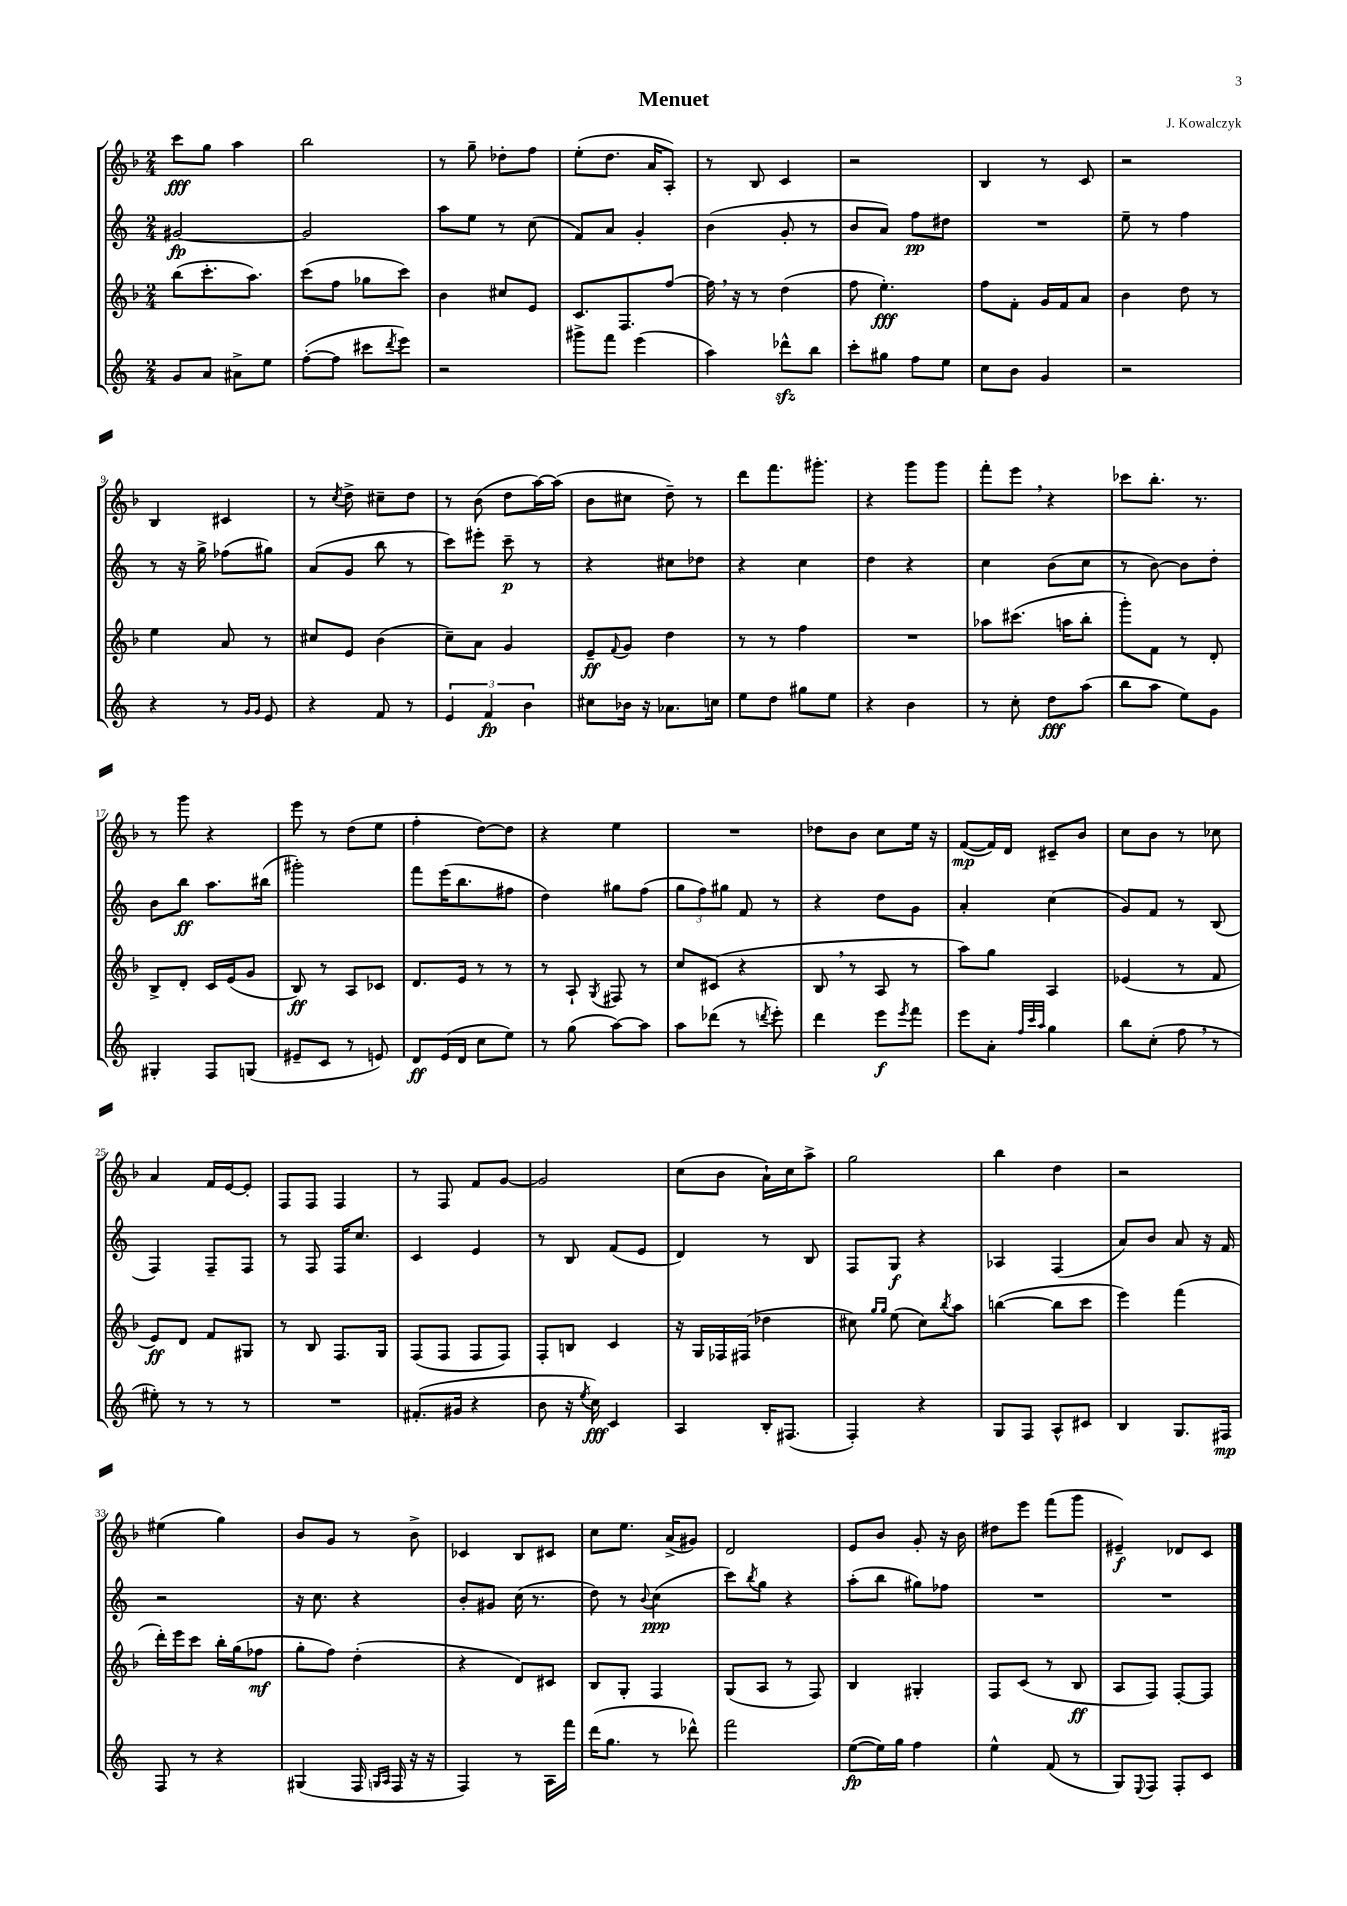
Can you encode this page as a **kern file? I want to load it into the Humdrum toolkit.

**kern	**kern	**kern	**kern
*staff4	*staff3	*staff2	*staff1
*clefG2	*clefG2	*clefG2	*clefG2
*k[]	*k[b-]	*k[]	*k[b-]
*M2/4	*M2/4	*M2/4	*M2/4
8g	(8bb-	[2g#	8ccc
8a	8.ccc'	.	8gg
8a#^	.	.	4aa
.	8.aa)	.	.
8ee	.	.	.
=	=	=	=
([8ff'	(8ccc	2g#]	2bb-
8ff]	8ff	.	.
8ccc#	8gg-	.	.
8qddd	.	.	.
8eee)	8ccc)	.	.
=	=	=	=
2r	4b-	8aa	8r
.	.	8ee	8gg~
.	8cc#	8r	8dd-'
.	8e	(8cc	8ff
=	=	=	=
8ggg#^	8.c	8f)	(8ee'
8fff	.	8a	8.dd
.	8.F	.	.
(4eee	.	4g'	.
.	.	.	16a
.	[8ff	.	8A')
=	=	=	=
4aa)	16ff]	(4b	8r
.	16r	.	.
.	8r	.	8B-
8ddd-^^	(4dd	8g'	4c
8bb	.	8r	.
=	=	=	=
8ccc'	8ff	8b	2r
8gg#	4.ee')	8a)	.
8ff	.	8ff	.
8ee	.	8dd#	.
=	=	=	=
8cc	8ff	2r	4B-
8b	8f'	.	.
4g	16g	.	8r
.	16f	.	.
.	8a	.	8c
=	=	=	=
2r	4b-	8ee~	2r
.	.	8r	.
.	8dd	4ff	.
.	8r	.	.
=	=	=	=
4r	4ee	8r	4B-
.	.	16r	.
.	.	16gg^	.
8r	8a	(8ff-	4c#
16qqg	.	.	.
16qqg	.	.	.
8e	8r	8gg#)	.
=	=	=	=
4r	8cc#	(8a	8r
.	.	.	8qcc
.	8e	8g	8dd^
8f	(4b-	8bb	8cc#~
8r	.	8r	8dd
=	=	=	=
6e	8cc~)	8ccc)	8r
.	8a	8eee#'	(8b-
6f	.	.	.
.	4g	8ccc~	8dd
6b	.	.	.
.	.	8r	[16aa)
.	.	.	(16aa]
=	=	=	=
8cc#	8e~	4r	8b-
.	8qqf	.	.
16b-	8g	.	8cc#
16r	.	.	.
8.a-	4dd	8cc#	8dd~)
.	.	8dd-	8r
16cc	.	.	.
=	=	=	=
8ee	8r	4r	8ddd
8dd	8r	.	8.fff
8gg#	4ff	4cc	.
.	.	.	8.ggg#'
8ee	.	.	.
=	=	=	=
4r	2r	4dd	4r
4b	.	4r	8ggg
.	.	.	8ggg
=	=	=	=
8r	8aa-	4cc	8fff'
8cc'	(8.ccc#	.	8eee
8dd	.	(8b	4r
.	16aa	.	.
(8aa	8bb-'	8cc	.
=	=	=	=
8bb	8ggg')	8r	8ccc-
8aa	8f	[8b)	8.bb-'
8ee)	8r	8b]	.
.	.	.	8.r
8g	8d'	8dd'	.
=	=	=	=
4G#'	8B-^	8b	8r
.	8d'	8bb	8ggg
8F	16c	8.aa	4r
.	(16e	.	.
(8G	8g	.	.
.	.	(16bb#	.
=	=	=	=
8e#~	8B-)	2ggg#')	8eee
8c	8r	.	8r
8r	8A	.	(8dd
8e)	8c-	.	8ee
=	=	=	=
8d	8.d	8fff	4ff'
(16e	.	(16eee	.
16d	16e	8.bb	.
8cc	8r	.	[8dd)
8ee)	8r	8ff#	8dd]
=	=	=	=
8r	8r	4dd)	4r
(8gg	8A`	.	.
.	8qG	.	.
[8aa)	8F#	8gg#	4ee
8aa]	8r	(8ff	.
=	=	=	=
8aa	8cc	12gg	2r
.	.	12ff)	.
(8ddd-	(8c#	.	.
.	.	12gg#	.
8r	4r	8f	.
8qddd	.	.	.
8eee')	.	8r	.
=	=	=	=
4ddd	8B-	4r	8dd-
.	8r	.	8b-
8eee	8A	8dd	8cc
8qeee	.	.	.
8fff	8r	8g	16ee
.	.	.	16r
=	=	=	=
8eee	8aa)	4a'	([8f
8a'	8gg	.	16f])
.	.	.	16d
32qqff	.	.	.
32qqccc	.	.	.
32qqaa	.	.	.
4gg	4A	(4cc	8c#~
.	.	.	8b-
=	=	=	=
8bb	(4e-	8g)	8cc
(8cc'	.	8f	8b-
8ff	8r	8r	8r
8r	8f	(8B	8cc-
=	=	=	=
8ee#')	8e)	4F)	4a
8r	8d	.	.
8r	8f	8F~	16f
.	.	.	[16e
8r	8G#	8F	8e']
=	=	=	=
2r	8r	8r	8F
.	8B-	8F	8F
.	8.F	16F	4F
.	.	8.cc	.
.	16G	.	.
=	=	=	=
(8.f#'	(8F	4c	8r
.	8F	.	8F
16g#	.	.	.
4r	8F	4e	8f
.	8F)	.	[8g
=	=	=	=
8b	8F'	8r	2g]
16r	8B	8B	.
8qee	.	.	.
16cc)	.	.	.
4c	4c	(8f	.
.	.	8e	.
=	=	=	=
4A	16r	4d)	(8cc
.	16G	.	.
.	16F-	.	8b-
.	(16F#	.	.
16B'	4dd-	8r	16a`)
(8.F#	.	.	16cc
.	.	8B	8aa^
=	=	=	=
4F')	8cc#)	8F	2gg
.	16qqgg	.	.
.	16qqgg	.	.
.	(8ee	8G	.
4r	8cc#)	4r	.
.	8qbb-	.	.
.	8aa	.	.
=	=	=	=
8G	([4bb	4A-	4bb-
8F	.	.	.
8A^^	8bb]	(4F	4dd
8c#	8ccc	.	.
=	=	=	=
4B	4eee)	8a)	2r
.	.	8b	.
8.G	(4fff	8a	.
.	.	16r	.
16F#	.	16f	.
=	=	=	=
8F	16ddd')	2r	(4ee#
.	16eee	.	.
8r	8ccc	.	.
4r	16bb-'	.	4gg)
.	(16gg	.	.
.	8ff-	.	.
=	=	=	=
(4G#	8gg'	16r	8b-
.	.	8.cc	.
.	8ff)	.	8g
16F	(4dd'	4r	8r
16qqG	.	.	.
16qqA	.	.	.
16F	.	.	.
16r	.	.	8b-^
16r	.	.	.
=	=	=	=
4F)	4r	8b'	4c-
.	.	8g#	.
8r	8d)	(16cc	8B-
.	.	8.r	.
16A	8c#	.	8c#
16fff	.	.	.
=	=	=	=
(16ddd	8B-	8dd)	8cc
8.gg	.	.	.
.	8G'	8r	8.ee
.	.	8qqb	.
8r	4F	(4cc	.
.	.	.	(16a^
8ddd-^^)	.	.	8g#)
=	=	=	=
2fff	(8G	8ccc)	2d
.	.	8qbb	.
.	8A	8gg	.
.	8r	4r	.
.	8F)	.	.
=	=	=	=
([8ee	4B-	(8aa'	8e
16ee])	.	8bb	8b-
16gg	.	.	.
4ff	4G#'	8gg#)	8g'
.	.	8ff-	16r
.	.	.	16b-
=	=	=	=
4ee^^	8F	2r	8dd#
.	(8c	.	8eee
(8f	8r	.	(8fff
8r	8B-	.	8ggg
=	=	=	=
8G)	8A	2r	4e#~)
8qqE	.	.	.
8F	8F)	.	.
8F'	[8F'	.	8d-
8c	8F]	.	8c
==	==	==	==
*-	*-	*-	*-
